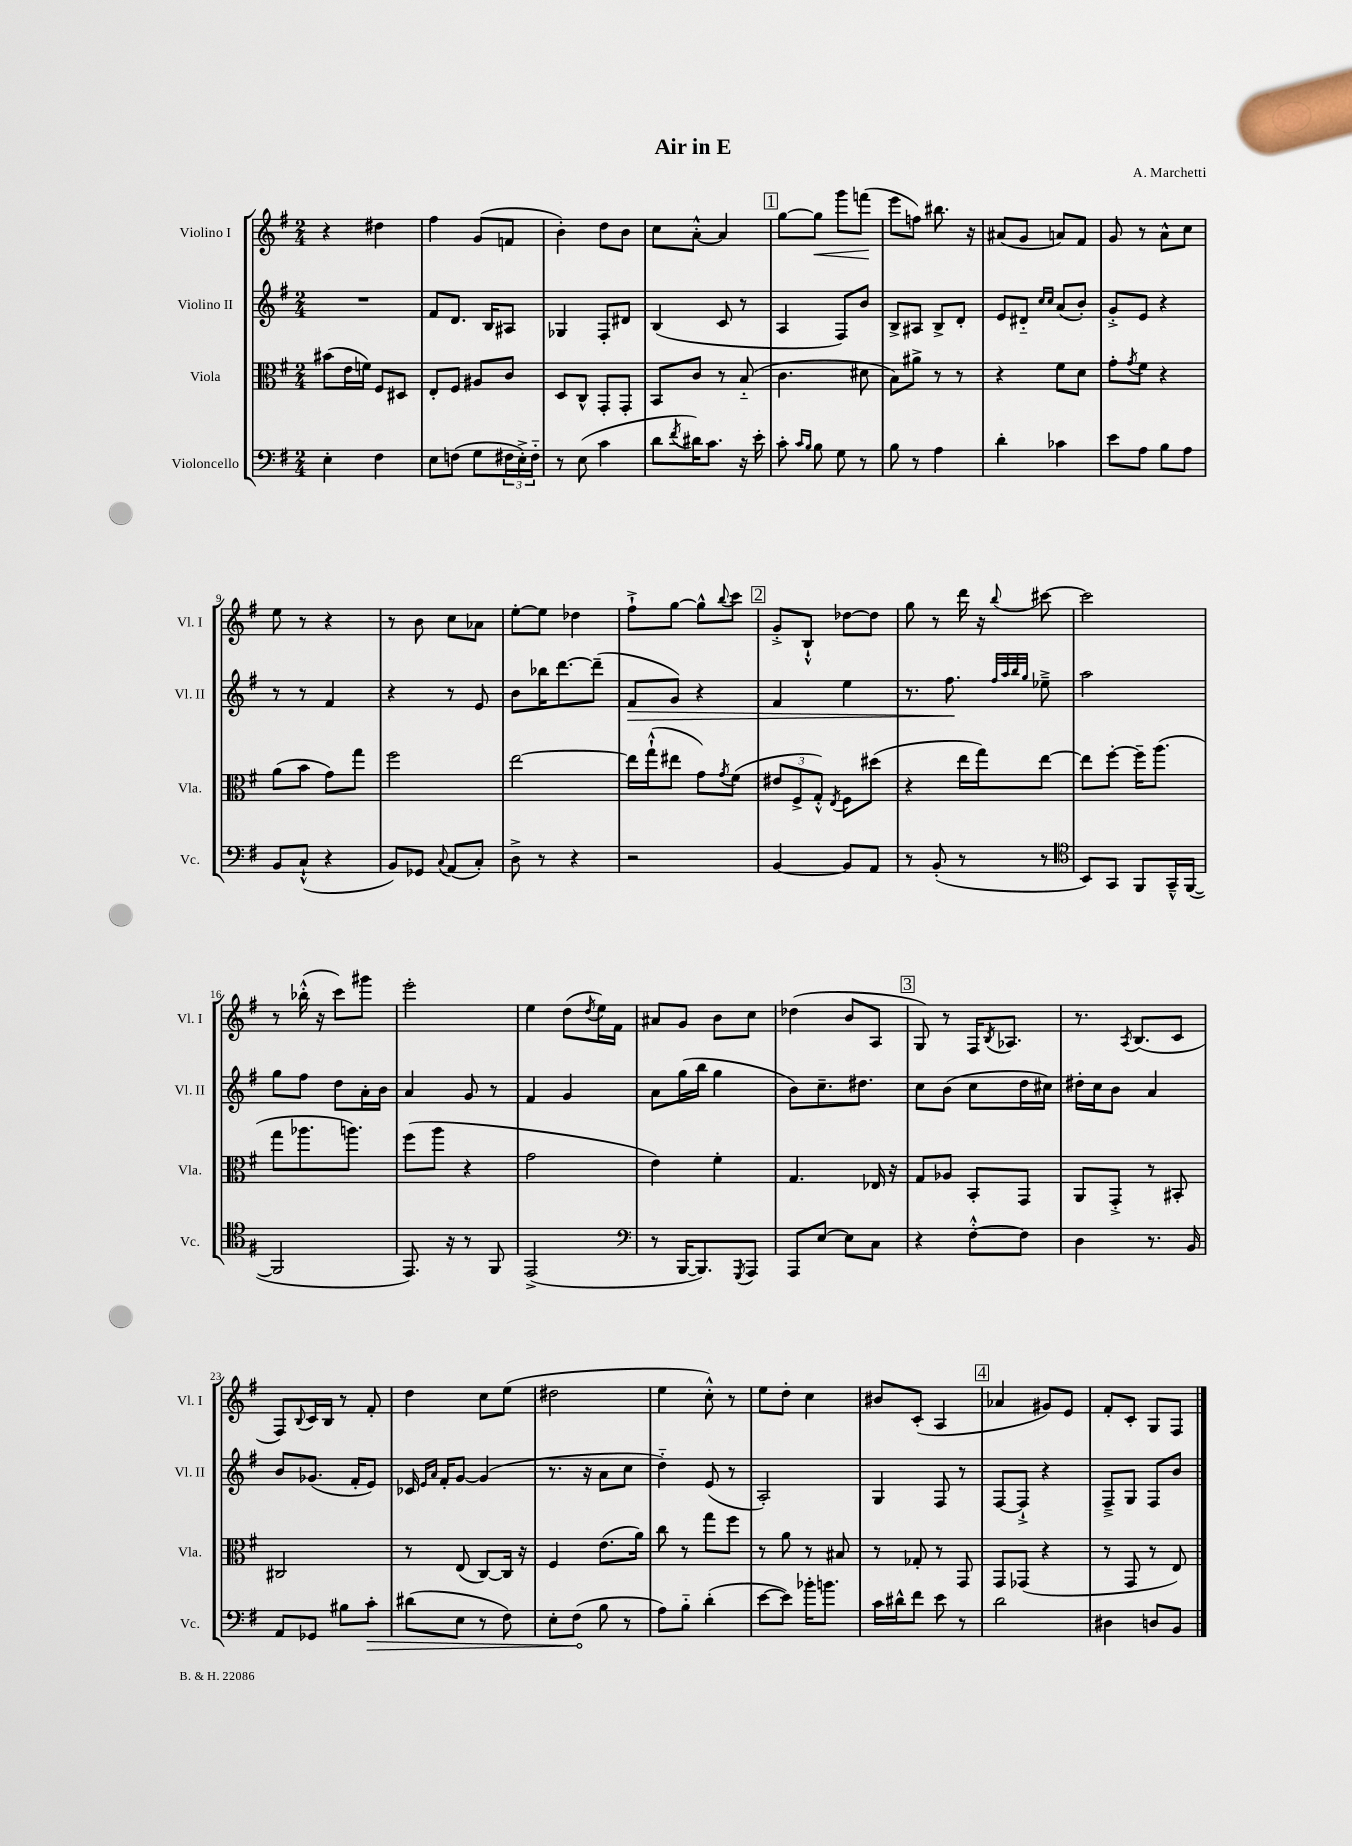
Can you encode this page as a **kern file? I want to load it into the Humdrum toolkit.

**kern	**dynam	**kern	**kern	**dynam	**kern	**dynam
*part4	*part4	*part3	*part2	*part2	*part1	*part1
*staff4	*staff4	*staff3	*staff2	*staff2	*staff1	*staff1
*I"Violoncello	*	*I"Viola	*I"Violino II	*	*I"Violino I	*
*I'Vc.	*	*I'Vla.	*I'Vl. II	*	*I'Vl. I	*
*clefF4	*	*clefC3	*clefG2	*	*clefG2	*
*k[f#]	*	*k[f#]	*k[f#]	*	*k[f#]	*
*M2/4	*	*M2/4	*M2/4	*	*M2/4	*
=1	=1	=1	=1	=1	=1	=1
4E'\	.	(8b#X\L	2r	.	4r	.
.	.	16e\L	.	.	.	.
.	.	16fn\JJ)	.	.	.	.
4F#\	.	8F#/L	.	.	4dd#X\	.
.	.	8D#X/J	.	.	.	.
=2	=2	=2	=2	=2	=2	=2
8E\L	.	8E'/L	8f#/L	.	4ff#\	.
(8Fn\J	.	8F#/J	8.d/J	.	.	.
8G\L	.	8A#X/L	.	.	(8g/L	.
.	.	.	16B/KL	.	.	.
24F#X\L	.	8c/J	8A#X/J	.	8fn/J	.
24E'^\)	.	.	.	.	.	.
24F#\JJ	.	.	.	.	.	.
=3	=3	=3	=3	=3	=3	=3
8r	.	8D/L	4G-X/	.	4b'\)	.
(8E\	.	8C^^/J	.	.	.	.
4c\	.	8GG'/L	8F#'/L	.	8dd\L	.
.	.	8GG'/J	8d#X/J	.	8b\J	.
=4	=4	=4	=4	=4	=4	=4
8d\L	.	8BB/L	(4B/	.	8cc\L	.
8qf#/	.	.	.	.	.	.
16d#X\K)	.	8c/J	.	.	[8a'^^\J	.
8.c\J	.	.	.	.	.	.
.	.	8r	8c/	.	4a/]	.
16r	.	(8B/	8r	.	.	.
16e'\	.	.	.	.	.	.
!!LO:REH:place=s1:t=1
=5	=5	=5	=5	=5	=5	=5
8c'\	.	4.c\	4A/	.	[8gg\L	.
16qqc/LL	.	.	.	.	.	.
16qqB/JJ	.	.	.	.	.	.
!	!	!	!	!	!	!LO:HP:b
8B\	.	.	.	.	8gg\J]	<
8G\	.	.	8F#/L)	.	8ggg\L	.
8r	.	8d#X\	8b/J	.	(8fffn\J	.
.	.	.	.	.	.	[
=6	=6	=6	=6	=6	=6	=6
8B\	.	8B\L)	8B^/L	.	8eee\L	.
8r	.	8a#X^\J	8A#X/J	.	8ffn\J)	.
4A\	.	8r	8B^/L	.	8.bb#X\	.
.	.	8r	8d'/J	.	.	.
.	.	.	.	.	16r	.
=7	=7	=7	=7	=7	=7	=7
4d'\	.	4r	8e/L	.	(8a#X/L	.
.	.	.	8d#X/J	.	8g/J	.
.	.	.	16qqcc/LL	.	.	.
.	.	.	16qqcc/JJ	.	.	.
4c-X\	.	8f#\L	(8a/L	.	8an/L)	.
.	.	8d\J	8b'/J)	.	8f#/J	.
=8	=8	=8	=8	=8	=8	=8
8e\L	.	8g'\L	8g'^/L	.	8g/	.
.	.	8qg/	.	.	.	.
8A\J	.	8f#\J	8e/J	.	8r	.
8B\L	.	4r	4r	.	8a^^\L	.
8A\J	.	.	.	.	8cc\J	.
!!LO:LB:g=z
=9	=9	=9	=9	=9	=9	=9
8BB/L	.	(8a\L	8r	.	8ee\	.
(8C`^^/J	.	8b\J	8r	.	8r	.
4r	.	8g\L)	4f#/	.	4r	.
.	.	8gg\J	.	.	.	.
=10	=10	=10	=10	=10	=10	=10
8BB/L)	.	2ff#\	4r	.	8r	.
8GG-X/J	.	.	.	.	8b\	.
8qqC/	.	.	.	.	.	.
(8AA/L	.	.	8r	.	8cc\L	.
8C'/J)	.	.	8e/	.	8a-X\J	.
=11	=11	=11	=11	=11	=11	=11
8D^\	.	[2ee\	8b\L	.	[8ee'\L	.
8r	.	.	16bb-X\K	.	8ee\J]	.
.	.	.	[8.ddd\	.	.	.
4r	.	.	.	.	4dd-X\	.
.	.	.	(8ddd~\J]	.	.	.
=12	=12	=12	=12	=12	=12	=12
!	!	!	!	!LO:HP:b	!	!
2r	.	16ee\LL]	8f#/L	>	8ff#`^\L	.
.	.	(16gg`^^\J	.	.	.	.
.	.	8ee#X\J	8g/J)	.	[8gg\J	.
.	.	8g\L)	4r	.	8gg^^\L]	.
.	.	8qg/	.	.	8qqbb/	.
.	.	(8f#\J	.	.	8ccc\J	.
!!LO:REH:place=s1:t=2
=13	=13	=13	=13	=13	=13	=13
[4BB/	.	12e#X/L	4f#/	.	8g'^/L	.
.	.	12F#^/	.	.	.	.
.	.	.	.	.	8B`^^/J	.
.	.	12G'^^/J)	.	.	.	.
.	.	8qE/	.	.	.	.
8BB/L]	.	8F#\L	4ee\	.	[8dd-X\L	.
8AA/J	.	(8dd#X\J	.	.	8dd-\J]	.
=14	=14	=14	=14	=14	=14	=14
8r	.	4r	8.r	.	8gg\	.
(8BB'/	.	.	.	.	8r	.
.	.	.	8.ff#\	.	.	.
8r	.	16ee\LL	.	.	16ddd\	.
.	.	16gg\J)	.	.	16r	.
.	.	.	32qqff#/LLL	.	.	.
.	.	.	32qqaa/	.	.	.
.	.	.	32qqbb/	.	.	.
.	.	.	32qqgg/JJJ	.	8qqbb/	.
8r	.	[8ee\J	8ee-X~^\	]	[8ccc#X\	.
=15	=15	=15	=15	=15	=15	=15
*clefC4	*	*	*	*	*	*
8BB/L)	.	8ee\L]	2aa\	.	2ccc#\]	.
8GG/J	.	[8ff#'\J	.	.	.	.
8FF#/L	.	16ff#~\KL]	.	.	.	.
.	.	(8.aa\J	.	.	.	.
16GG~^^/L	.	.	.	.	.	.
([16FF#/JJ	.	.	.	.	.	.
!!LO:LB:g=z
=16	=16	=16	=16	=16	=16	=16
2FF#/]	.	8gg\L	8gg\L	.	8r	.
.	.	8.aa-X\	8ff#\J	.	(16bb-X'^^\	.
.	.	.	.	.	16r	.
.	.	.	8dd\L	.	8ccc\L)	.
.	.	8.aan\J)	.	.	.	.
.	.	.	16a'\L	.	8ggg#X\J	.
.	.	.	16b\JJ	.	.	.
=17	=17	=17	=17	=17	=17	=17
8.EE/)	.	(8ff#\L	4a/	.	2eee'\	.
.	.	8aa\J	.	.	.	.
16r	.	.	.	.	.	.
8r	.	4r	8g/	.	.	.
8FF#/	.	.	8r	.	.	.
=18	=18	=18	=18	=18	=18	=18
(2EE^/	.	2g\	4f#/	.	4ee\	.
.	.	.	4g/	.	(8dd\L	.
.	.	.	.	.	8qdd/	.
.	.	.	.	.	16ee\L)	.
.	.	.	.	.	16f#\JJ	.
=19	=19	=19	=19	=19	=19	=19
*clefF4	*	*	*	*	*	*
8r	.	4e\)	8a\L	.	8a#X/L	.
[16BBB/KL	.	.	(16gg\L	.	8g/J	.
8.BBB/])	.	.	16bb\JJ	.	.	.
.	.	4f#'\	4gg\	.	8b\L	.
8qGGG/	.	.	.	.	.	.
8AAA/J	.	.	.	.	8cc\J	.
=20	=20	=20	=20	=20	=20	=20
8AAA/L	.	4.G/	8b\L)	.	(4dd-X\	.
[8E/J	.	.	8.cc~\	.	.	.
8E\L]	.	.	.	.	8b/L	.
.	.	.	8.dd#X\J	.	.	.
8C\J	.	16E-X/	.	.	8A/J	.
.	.	16r	.	.	.	.
!!LO:REH:place=s1:t=3
=21	=21	=21	=21	=21	=21	=21
4r	.	8G/L	8cc\L	.	8G/)	.
.	.	8A-X/J	(8b\J	.	8r	.
[8F#'^^\L	.	8BB'/L	8cc\L	.	16F#/KL	.
.	.	.	.	.	8qB/	.
.	.	.	.	.	8.A-X/J	.
8F#\J]	.	8GG/J	16dd\L	.	.	.
.	.	.	16cc#X\JJ)	.	.	.
=22	=22	=22	=22	=22	=22	=22
4D\	.	8AA/L	16dd#X'\LL	.	8.r	.
.	.	.	16cc\J	.	.	.
.	.	8GG'^/J	8b\J	.	.	.
.	.	.	.	.	8qA/	.
.	.	.	.	.	(8.B/L	.
8.r	.	8r	4a/	.	.	.
.	.	8BB#X'/	.	.	8c/J	.
16BB/	.	.	.	.	.	.
!!LO:LB:g=z
=23	=23	=23	=23	=23	=23	=23
8AA/L	.	2C#X/	8b/L	.	8F#/L)	.
.	.	.	.	.	8qqB/	.
8GG-X/J	.	.	(8.g-X/J	.	16c/L	.
.	.	.	.	.	16B/JJ	.
8B#X\L	.	.	.	.	8r	.
.	.	.	16f#'/KL	.	.	.
!	!LO:HP:b	!	!	!	!	!
8c'\J	>	.	8e/J)	.	8f#'/	.
=24	=24	=24	=24	=24	=24	=24
(8d#X\L	.	8r	16c-X/	.	4dd\	.
.	.	.	16qqe/LL	.	.	.
.	.	.	16qqa/JJ	.	.	.
.	.	.	16f#'/KL	.	.	.
8E\J	.	(8E/	[8g/J	.	.	.
8r	.	[8C/L)	(4g/]	.	8cc\L	.
8F#\)	.	16C/Jk]	.	.	(8ee\J	.
.	.	16r	.	.	.	.
=25	=25	=25	=25	=25	=25	=25
8E'\L	.	4F#/	8.r	.	2dd#X\	.
(8F#\J	.	.	.	.	.	.
.	.	.	16r	.	.	.
8B\	]	(8.e\L	8a\L	.	.	.
8r	.	.	8cc\J	.	.	.
.	.	16a\Jk)	.	.	.	.
=26	=26	=26	=26	=26	=26	=26
8A\L)	.	8cc\	4dd\)	.	4ee\	.
8B\J	.	8r	.	.	.	.
(4d'\	.	8gg\L	(8e/	.	8cc'^^\)	.
.	.	8ff#\J	8r	.	8r	.
=27	=27	=27	=27	=27	=27	=27
[8e\L	.	8r	2A'/)	.	8ee\L	.
8e\J])	.	8a\	.	.	8dd'\J	.
16b-X'\KL	.	8r	.	.	4cc\	.
8.bn\J	.	.	.	.	.	.
.	.	8B#X/	.	.	.	.
=28	=28	=28	=28	=28	=28	=28
16c\LL	.	8r	4G/	.	8b#X/L	.
16d#X^^\J	.	.	.	.	.	.
8f#\J	.	8G-X'/	.	.	(8c'/J	.
8e\	.	8r	8F#/	.	4A/	.
8r	.	8GG/	8r	.	.	.
!!LO:REH:place=s1:t=4
=29	=29	=29	=29	=29	=29	=29
2d\	.	8GG/L	[8F#/L	.	4a-X/	.
.	.	(8GG-X/J	8F#`^/J]	.	.	.
.	.	4r	4r	.	8g#X/L)	.
.	.	.	.	.	8e/J	.
=30	=30	=30	=30	=30	=30	=30
4D#X\	.	8r	8F#~^/L	.	8f#'/L	.
.	.	8GG/	8G/J	.	8c'/J	.
8Dn/L	.	8r	8F#/L	.	8G/L	.
8BB/J	.	8E/)	8b/J	.	8F#/J	.
==	==	==	==	==	==	==
*-	*-	*-	*-	*-	*-	*-
